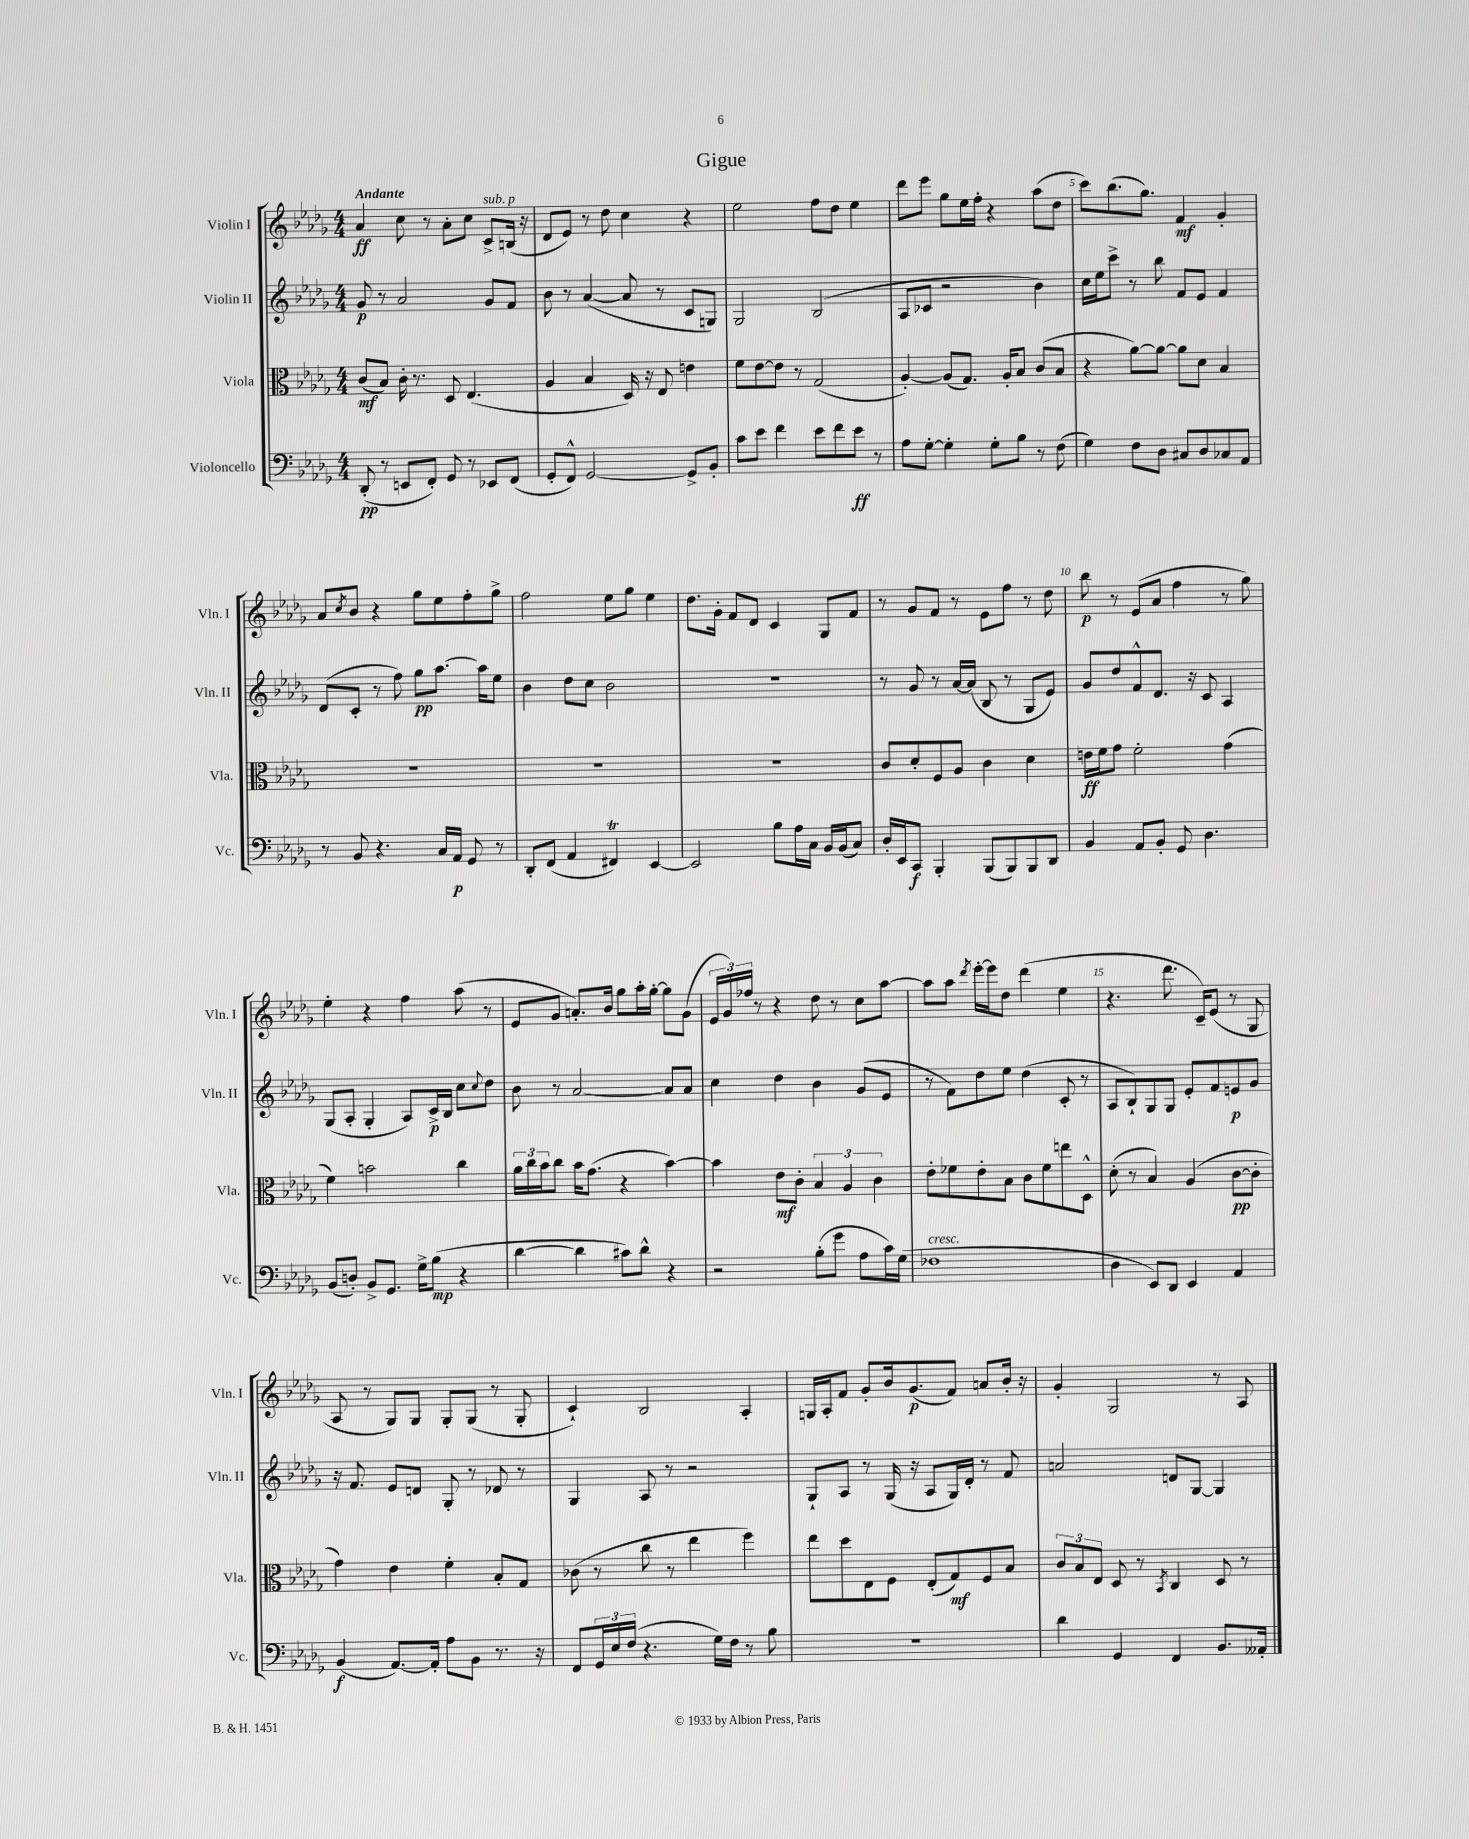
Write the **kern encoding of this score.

**kern	**dynam	**kern	**dynam	**kern	**dynam	**kern	**dynam
*part4	*part4	*part3	*part3	*part2	*part2	*part1	*part1
*staff4	*staff4	*staff3	*staff3	*staff2	*staff2	*staff1	*staff1
*I"Violoncello	*	*I"Viola	*	*I"Violin II	*	*I"Violin I	*
*I'Vc.	*	*I'Vla.	*	*I'Vln. II	*	*I'Vln. I	*
*clefF4	*	*clefC3	*	*clefG2	*	*clefG2	*
*k[b-e-a-d-g-]	*	*k[b-e-a-d-g-]	*	*k[b-e-a-d-g-]	*	*k[b-e-a-d-g-]	*
*M4/4	*	*M4/4	*	*M4/4	*	*M4/4	*
=1	=1	=1	=1	=1	=1	=1	=1
!	!	!	!	!	!	!LO:TX:a:B:t=Andante	!
(8DD-'/	pp	(8c/L	mf	8g-/	p	4a-/	ff
8r	.	8B-/J)	.	8r	.	.	.
8EEn/L	.	16c'\	.	2a-/	.	8cc\	.
.	.	8.r	.	.	.	.	.
8FF'/J)	.	.	.	.	.	8r	.
8GG-/	.	8D-/	.	.	.	8a-'\L	.
8r	.	(4.E-/	.	.	.	8cc\J	.
!	!	!	!	!	!	!LO:TX:a:i:t=sub. p	!
8EE-X/L	.	.	.	8g-/L	.	8c^/L	.
(8FF/J	.	.	.	8f/J	.	(16Bn/Jk	.
.	.	.	.	.	.	16r	.
=2	=2	=2	=2	=2	=2	=2	=2
8GG-'/L	.	4A-/	.	8b-\	.	8d-/L	.
8FF^^/J)	.	.	.	8r	.	8e-/J)	.
[2GG-/	.	4B-/	.	([4a-/	.	8r	.
.	.	.	.	.	.	8dd-\	.
.	.	16D-/)	.	8a-/]	.	4cc\	.
.	.	16r	.	.	.	.	.
.	.	8E-/	.	8r	.	.	.
8GG-^/L]	.	4en\	.	8c/L	.	4r	.
8BB-'/J	.	.	.	8Gn/J)	.	.	.
=3	=3	=3	=3	=3	=3	=3	=3
8c\L	.	8f\L	.	2G-/	.	2ee-\	.
8e-\J	.	[8e-\	.	.	.	.	.
4f\	.	8e-\J]	.	.	.	.	.
.	.	8r	.	.	.	.	.
8e-\L	.	(2G-/	.	(2B-/	.	8ff\L	.
8f\	.	.	.	.	.	8dd-\J	.
8e-\J	ff	.	.	.	.	4ee-\	.
8r	.	.	.	.	.	.	.
=4	=4	=4	=4	=4	=4	=4	=4
8A-\L	.	[4A-'/)	.	8A-/L	.	8ddd-\L	.
[8G-'\J	.	.	.	8c-X/J	.	8eee-\J	.
4G-'\]	.	(8A-/L]	.	2r	.	8gg-\L	.
.	.	8.G-/J)	.	.	.	16ee-\L	.
.	.	.	.	.	.	16ff'\JJ	.
8G-'\L	.	.	.	.	.	4r	.
.	.	16A-'/KL	.	.	.	.	.
8B-\J	.	8B-/J	.	.	.	.	.
8r	.	(8c/L	.	4b-\)	.	(8aa-\L	.
(8F\	.	8B-/J	.	.	.	8dd-\J	.
=5	=5	=5	=5	=5	=5	=5	=5
4G-\)	.	4r	.	16cc\LL	.	8ccc\L)	.
.	.	.	.	16ee-\J	.	.	.
.	.	.	.	8ccc^\J	.	(8.bb-\	.
8F\L	.	[8a-\L)	.	8r	.	.	.
.	.	.	.	.	.	8.gg-\J)	.
8D-\J	.	8a-\J_	.	8bb-\	.	.	.
8C#X/L	.	8a-\L]	.	8f/L	.	4f/	mf
8D-/	.	8d-\J	.	8e-/J	.	.	.
8C-X/	.	4B-/	.	4f/	.	4g-'/	.
8AA-/J	.	.	.	.	.	.	.
!!LO:LB:g=z
=6	=6	=6	=6	=6	=6	=6	=6
8r	.	1r	.	(8d-/L	.	8a-/L	.
.	.	.	.	.	.	8qcc/	.
8BB-/	.	.	.	8c'/J	.	8b-/J	.
4.r	.	.	.	8r	.	4r	.
.	.	.	.	8ff\)	.	.	.
.	.	.	.	8gg-\L	pp	8gg-\L	.
16C/LL	.	.	.	[8.aa-\J	.	8ee-\	.
16AA-/JJ	p	.	.	.	.	.	.
8GG-/	.	.	.	.	.	8ff'\	.
.	.	.	.	16aa-\KL]	.	.	.
8r	.	.	.	8ee-\J	.	8gg-^\J	.
=7	=7	=7	=7	=7	=7	=7	=7
8DD-'/L	.	1r	.	4b-\	.	2ff\	.
(8FF/J	.	.	.	.	.	.	.
4AA-/	.	.	.	8dd-\L	.	.	.
.	.	.	.	8cc\J	.	.	.
4FF#Xt/)	.	.	.	2b-\	.	8ee-\L	.
.	.	.	.	.	.	8gg-\J	.
[4EE-/	.	.	.	.	.	4ee-\	.
=8	=8	=8	=8	=8	=8	=8	=8
2EE-/]	.	1r	.	1r	.	8.dd-\L	.
.	.	.	.	.	.	16g-'\Jk	.
.	.	.	.	.	.	8f/L	.
.	.	.	.	.	.	8d-/J	.
8B-\L	.	.	.	.	.	4c/	.
16A-\L	.	.	.	.	.	.	.
16C\JJ	.	.	.	.	.	.	.
16BB-/LL	.	.	.	.	.	8G-/L	.
(16BB-/J	.	.	.	.	.	.	.
8C/J)	.	.	.	.	.	8f/J	.
=9	=9	=9	=9	=9	=9	=9	=9
16D-'/LL	.	8c/L	.	8r	.	8r	.
16EE-/J	.	.	.	.	.	.	.
8CC/J	f	8d-'/	.	8g-/	.	8g-/L	.
4BBB-'/	.	8F/	.	8r	.	8f/J	.
.	.	8A-/J	.	[16a-/LL	.	8r	.
.	.	.	.	(16a-/JJ]	.	.	.
(8BBB-/L	.	4c\	.	8B-/	.	8e-\L	.
8BBB-/)	.	.	.	8r	.	8ff\J	.
8BBB-/	.	4d-\	.	8G-/L	.	8r	.
8DD-/J	.	.	.	8e-/J)	.	8dd-\	.
=10	=10	=10	=10	=10	=10	=10	=10
4BB-/	.	16en\LL	ff	8g-/L	.	8bb-\	p
.	.	16f\J	.	.	.	.	.
.	.	8g-\J	.	8dd-/	.	8r	.
8AA-/L	.	2f'\	.	8f^^/	.	(8e-/L	.
8BB-'/J	.	.	.	8.d-/J	.	8a-/J	.
8GG-/	.	.	.	.	.	4ff\	.
.	.	.	.	16r	.	.	.
4.D-\	.	.	.	8c/	.	.	.
.	.	(4g-\	.	4A-/	.	8r	.
.	.	.	.	.	.	8gg-\)	.
!!LO:LB:g=z
=11	=11	=11	=11	=11	=11	=11	=11
(8BB-/L	.	4f\)	.	(8G-/L	.	4ee-'\	.
8Dn'/J)	.	.	.	8A-'/J	.	.	.
8BB-^/L	.	2bn\	.	4G-'/	.	4r	.
8.GG-/J	.	.	.	.	.	.	.
.	.	.	.	8A-/L)	.	4ff\	.
16G-^\KL	.	.	.	.	.	.	.
(8B-\J	mp	.	.	16c^/L	p	.	.
.	.	.	.	16B-/JJ	.	.	.
4r	.	4cc\	.	8cc\L	.	(8aa-\	.
.	.	.	.	8qqcc/	.	.	.
.	.	.	.	8dd-\J	.	8r	.
=12	=12	=12	=12	=12	=12	=12	=12
[4d-\	.	24a-\LL	.	8b-\	.	8e-/L	.
.	.	24cc\	.	.	.	.	.
.	.	24b-\J	.	.	.	.	.
.	.	8cc\J	.	8r	.	8g-/J	.
4d-\]	.	16b-\KL	.	[2a-/	.	8.an'/L)	.
.	.	(8.g-\J	.	.	.	.	.
.	.	.	.	.	.	16b-/Jk	.
8c#X\L)	.	4r	.	.	.	8gg-\L	.
8d-^^\J	.	.	.	.	.	16aa-'\L	.
.	.	.	.	.	.	[16gg-'\JJ	.
4r	.	[4b-\)	.	8a-/L]	.	8gg-\L]	.
.	.	.	.	8a-/J	.	(8g-\J	.
=13	=13	=13	=13	=13	=13	=13	=13
2r	.	4b-\]	.	4cc\	.	24e-/LL	.
.	.	.	.	.	.	24g-/)	.
.	.	.	.	.	.	24ff-X/JJ	.
.	.	.	.	.	.	8r	.
.	.	8e-\L	mf	4dd-\	.	4r	.
.	.	8c'\J	.	.	.	.	.
(8B-'\L	.	6B-/	.	4b-\	.	8dd-\	.
8g-\J	.	.	.	.	.	8r	.
.	.	6A-/	.	.	.	.	.
8A-\L	.	.	.	(8g-/L	.	8cc\L	.
.	.	6c\	.	.	.	.	.
16c\L)	.	.	.	8e-/J	.	[8aa-\J	.
(16G-\JJ	.	.	.	.	.	.	.
=14	=14	=14	=14	=14	=14	=14	=14
!LO:TX:a:i:t=cresc.	!	!	!	!	!	!	!
1F-X	.	8e-'\L	.	8r	.	8aa-\L]	.
.	.	8f-X\	.	8f\L)	.	8aa-\J	.
.	.	.	.	.	.	8qddd-/	.
.	.	8e-'\	.	8dd-\	.	[16eee-'\LL	.
.	.	.	.	.	.	16eee-\J]	.
.	.	8B-\J	.	8ee-\J	.	8dd-\J	.
.	.	8c\L	.	(4dd-\	.	(4ddd-\	.
.	.	8f-\	.	.	.	.	.
.	.	8een\	.	8c'/	.	4ee-\	.
.	.	8D-^^\J	.	8r	.	.	.
=15	=15	=15	=15	=15	=15	=15	=15
4D-\	.	(8d-'\	.	8A-/L	.	4.r	.
.	.	8r	.	8B-`/)	.	.	.
8EE-/L)	.	4B-/)	.	8G-/	.	.	.
8DD-/J	.	.	.	8G-/J	.	8.ddd-\	.
4EE-/	.	(4A-/	.	8e-'/L	.	.	.
.	.	.	.	.	.	16c~/KL)	.
.	.	.	.	8f/	.	(8e-/J	.
4AA-/	.	[8c\L	pp	8en/	p	8r	.
.	.	8c'\J]	.	8g-/J	.	8G-/	.
!!LO:LB:g=z
=16	=16	=16	=16	=16	=16	=16	=16
(4BB-/	f	4g-\)	.	16r	.	8A-/	.
.	.	.	.	8.f/	.	.	.
.	.	.	.	.	.	8r	.
[8.AA-/L)	.	4e-\	.	8e-/L	.	8G-/L)	.
.	.	.	.	8dn/J	.	8G-/J	.
16AA-'/Jk]	.	.	.	.	.	.	.
8A-\L	.	4f'\	.	8G-'/	.	8G-'/L	.
8BB-\J	.	.	.	8r	.	(8G-/J	.
8.r	.	8B-'/L	.	8d-X/	.	8r	.
.	.	8G-/J	.	8r	.	8G-'/	.
16r	.	.	.	.	.	.	.
=17	=17	=17	=17	=17	=17	=17	=17
8FF/L	.	(8c-X\	.	4G-/	.	4c`/)	.
24GG-/L	.	8r	.	.	.	.	.
24E-/	.	.	.	.	.	.	.
(24F/JJ	.	.	.	.	.	.	.
4.r	.	8cc\	.	8A-/	.	2B-/	.
.	.	8r	.	8r	.	.	.
.	.	4ee-\	.	2r	.	.	.
16G-\LL)	.	.	.	.	.	.	.
16F\JJ	.	.	.	.	.	.	.
8r	.	4ff\)	.	.	.	4A-'/	.
8B-\	.	.	.	.	.	.	.
=18	=18	=18	=18	=18	=18	=18	=18
1r	.	8ee-\L	.	8G-`/L	.	16Gn/LL	.
.	.	.	.	.	.	16A-'/J	.
.	.	8dd-\	.	8A-/J	.	8f/J	.
.	.	8E-\	.	8r	.	8g-'/L	.
.	.	8F\J	.	(16G-/	.	16b-/k	.
.	.	.	.	16r	.	(8.g-/	p
.	.	(8E-'/L	.	8A-/L	.	.	.
.	.	8G-/)	mf	16G-/L)	.	8f/J)	.
.	.	.	.	16d-'/JJ	.	.	.
.	.	8F/	.	8r	.	8an/L	.
.	.	8B-/J	.	8f/	.	16b-'/Jk	.
.	.	.	.	.	.	16r	.
=19	=19	=19	=19	=19	=19	=19	=19
4d-\	.	12c/L	.	2an/	.	4g-'/	.
.	.	12B-/	.	.	.	.	.
.	.	12E-/J	.	.	.	.	.
4GG-/	.	8D-/	.	.	.	2G-/	.
.	.	8r	.	.	.	.	.
.	.	8qBB-/	.	.	.	.	.
4FF/	.	4C/	.	8dn/L	.	.	.
.	.	.	.	[8G-/J	.	.	.
8.BB-/L	.	8D-/	.	4G-/]	.	8r	.
.	.	8r	.	.	.	8A-/	.
16AA--X'/Jk	.	.	.	.	.	.	.
==	==	==	==	==	==	==	==
*-	*-	*-	*-	*-	*-	*-	*-
